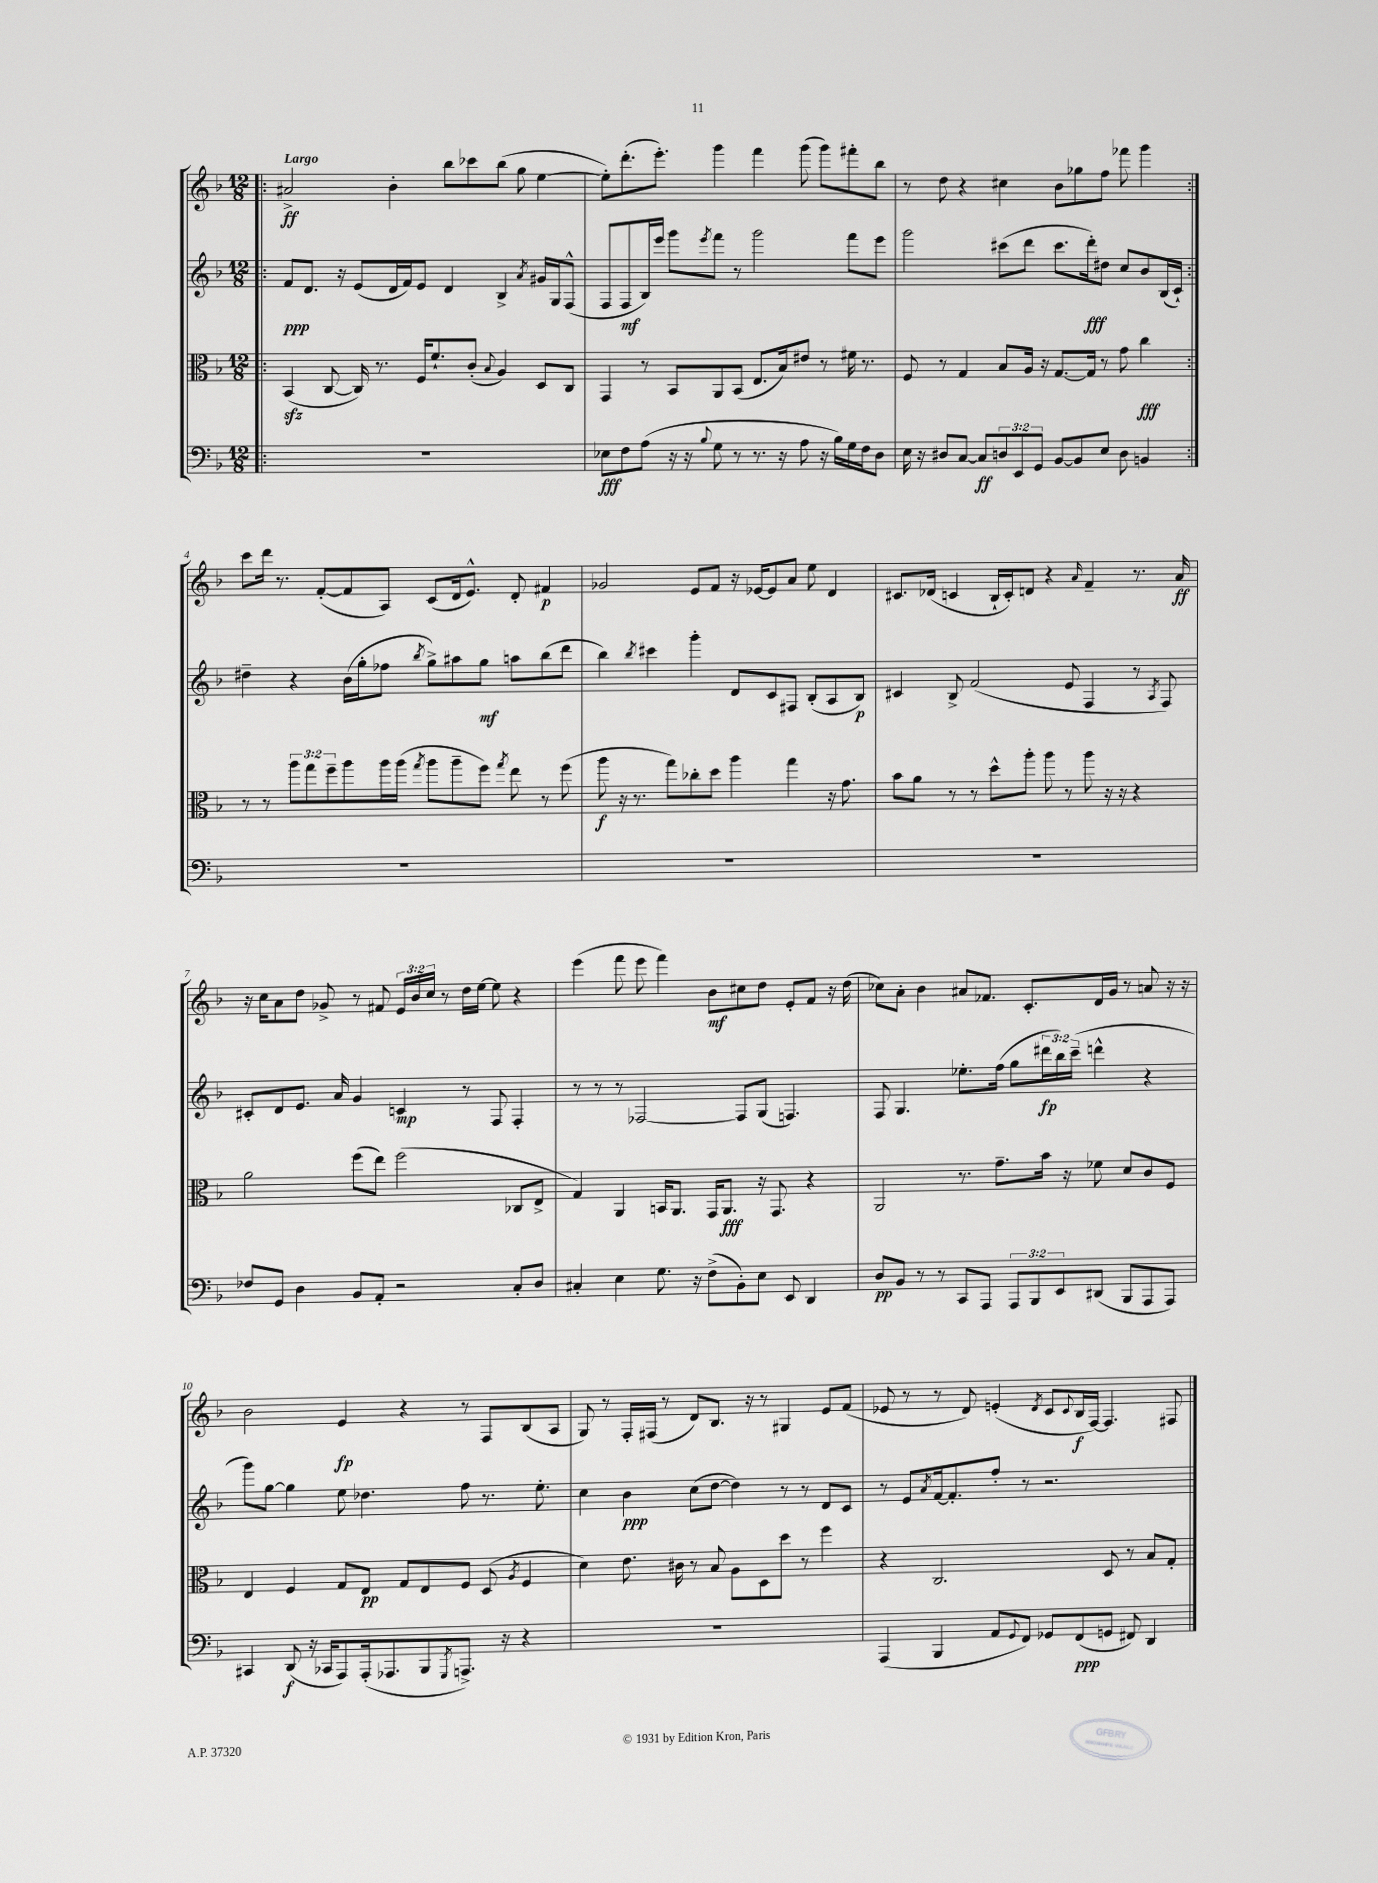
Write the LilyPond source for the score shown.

<<
\new StaffGroup <<
\new Staff = "s0" {
    \clef treble \key f \major \numericTimeSignature \time 12/8 \override Staff.TupletNumber.text = #tuplet-number::calc-fraction-text \tempo "Largo"
    \repeat volta 2 { \bar ".|:" ais'2->\ff bes'4-. bes''8 ces'''8 bes''8( g''8 e''4~ |
    e''8-.) d'''8.-.( e'''8.-.) g'''4 f'''4 g'''8( g'''8) fis'''8-. bes''8 |
    r8 d''8 r4 cis''4 bes'8 ges''8 f''8 fes'''8 g'''4 | }
    c'''8 d'''16 r8. f'8~-.( f'8 a8) c'8( d'16 e'8.-^) d'8-. fis'4\p |
    ges'2 e'8 f'8 r16 ees'16~ ees'8 a'8 e''8 d'4 |
    cis'8. des'16( c'4 bes16-! c'16-.) d'8 r4 \grace { a'16 } f'4-- r8. a'16\ff |
    r16 c''16 a'8 d''8 ges'8-> r8 fis'8 \tuplet 3/2 { e'16 bes'16 c''16 } r8 d''16 e''16~ e''8 r4 |
    e'''4( f'''8 e'''8 f'''4) bes'8\mf cis''8 d''8 e'8-. f'8 r16 d''16( |
    ces''8) a'8-. bes'4 ais'8 fes'8. c'8.-. d'16 g'16 r8 a'8 r16 r16 |
    bes'2 e'4\fp r4 r8 f8 bes8( a8 |
    g8) r8 f16-. fis16( r8 d'8) bes8. r16 r8 gis4 e'8 f'8( |
    ees'8 r8 r8 d'8) e'4-.( \acciaccatura { d'8 } c'8 \appoggiatura { c'8 } bes16\f f16~) f4. fis8 \bar "|." |
}
\new Staff = "s1" {
    \clef treble \key f \major \numericTimeSignature \time 12/8 \override Staff.TupletNumber.text = #tuplet-number::calc-fraction-text
    \repeat volta 2 { \bar ".|:" f'8\ppp d'8. r16 e'8( d'16 f'16) e'8 d'4 bes4-> \acciaccatura { a'8 } gis'16 g16 f8-^( |
    f8 f8\mf bes16) e'''16 g'''8 \acciaccatura { e'''8 } f'''8 r8 g'''2 f'''8 e'''8 |
    g'''2 cis'''8( d'''8 cis'''8. d'''16-.\fff) dis''8 c''8 bes'8 bes16( c'16-!) | }
    dis''4-- r4 bes'16( g''16-. fes''8 \acciaccatura { bes''8 } g''8->) ais''8 g''8\mf a''8 bes''8( d'''8 |
    bes''4) \acciaccatura { bes''8 } cis'''4 g'''4-. d'8 c'8 fis8 bes8-.( a8 bes8\p) |
    cis'4 bes8-> f'2( e'8 f4 r8 \acciaccatura { a8 } f8) |
    cis'8-. d'8 e'8. a'16 g'4 c'4\mp r8 f8 f4-. |
    r8 r8 r8 fes2~ fes8 g8( f4.) |
    f8 g4. ees''8.-. f''16( g''8 \tuplet 3/2 { dis'''16\fp bes''16) c'''16--( } d'''4-^ r4 |
    g'''8) g''8~ g''4 e''8 des''4. f''8 r8. e''8.-. |
    c''4 bes'4\ppp c''8( d''8~ d''4) r8 r8 d'8 c'8 |
    r8 e'8 \acciaccatura { a'8 } f'16~ f'8.-. f''8-. r8 r2. \bar "|." |
}
\new Staff = "s2" {
    \clef alto \key f \major \numericTimeSignature \time 12/8 \override Staff.TupletNumber.text = #tuplet-number::calc-fraction-text
    \repeat volta 2 { \bar ".|:" bes,4\sfz( c8~ c16) r8. f16 f'8.-! c'8-.( \appoggiatura { bes8 } a4) d8 c8 |
    g,4 r8 bes,8 a,8 bes,8( e8. bes16) eis'8 r8 fis'16 r8. |
    f8 r8 g4 bes8 a16 r16 g8.~ g16 r8 g'8 c''4\fff | }
    r8 r8 \tuplet 3/2 { a''8 g''8 f''8-- } a''8 a''16 a''16( \acciaccatura { g''8 } a''8 a''8-- f''8) \acciaccatura { g''8 } e''8 r8 f''8( |
    a''8\f r16 r8. g''8) ces''8-. d''8 a''4 g''4 r16 g'8. |
    bes'8 a'8 r8 r8 d''8-^ a''8-. a''8 r8 a''8 r16 r16 r4 |
    a'2 f''8( e''8) f''2( ces8 e8-> |
    g4) a,4 b,16 a,8. g,16 a,8.\fff r16 g,8. r4 |
    a,2 r8. g'8.-- bes'16 r16 fes'8 d'8 c'8 f8 |
    e4 f4 g8 e8\pp g8 e8 f8 d8( \acciaccatura { a8 } f4 |
    d'4) e'8. cis'16 r8 bes8 a8 d8 d''8 r8 f''4 |
    r4 c2. d8 r8 bes8 g8-. \bar "|." |
}
\new Staff = "s3" {
    \clef bass \key f \major \numericTimeSignature \time 12/8 \override Staff.TupletNumber.text = #tuplet-number::calc-fraction-text
    \repeat volta 2 { \bar ".|:" R1. |
    ees8\fff f8 a8( r16 r16 \appoggiatura { bes8 } g8 r8 r8. r16 a8 r16 bes16) g16 f16 d8 |
    e16 r16 dis8 c8~ c8\ff \tuplet 3/2 { d8 e,8 g,8 } bes,8~ bes,8 e8 d8 b,4 | }
    R1. |
    R1. |
    R1. |
    fes8 g,8 d4 bes,8 a,8-. r2 c8-. d8 |
    cis4-. e4 g8. r16 f8->( bes,8-.) e8 e,8 d,4 |
    d8\pp bes,8 r8 r8 c,8 a,,8 \tuplet 3/2 { a,,8 bes,,8 e,8 } dis,8( bes,,8 a,,8 a,,8) |
    cis,4 d,8\f( r16 ces,16 a,,8) a,,16-.( aes,,8. bes,,8 \acciaccatura { g,,8 } a,,8.->) r16 r4 |
    R1. |
    a,,4( bes,,4 a,8 \appoggiatura { g,8 } f,8) ges,8 f,8\ppp( g,8 fis,8) d,4 \bar "|." |
}
>>
>>
